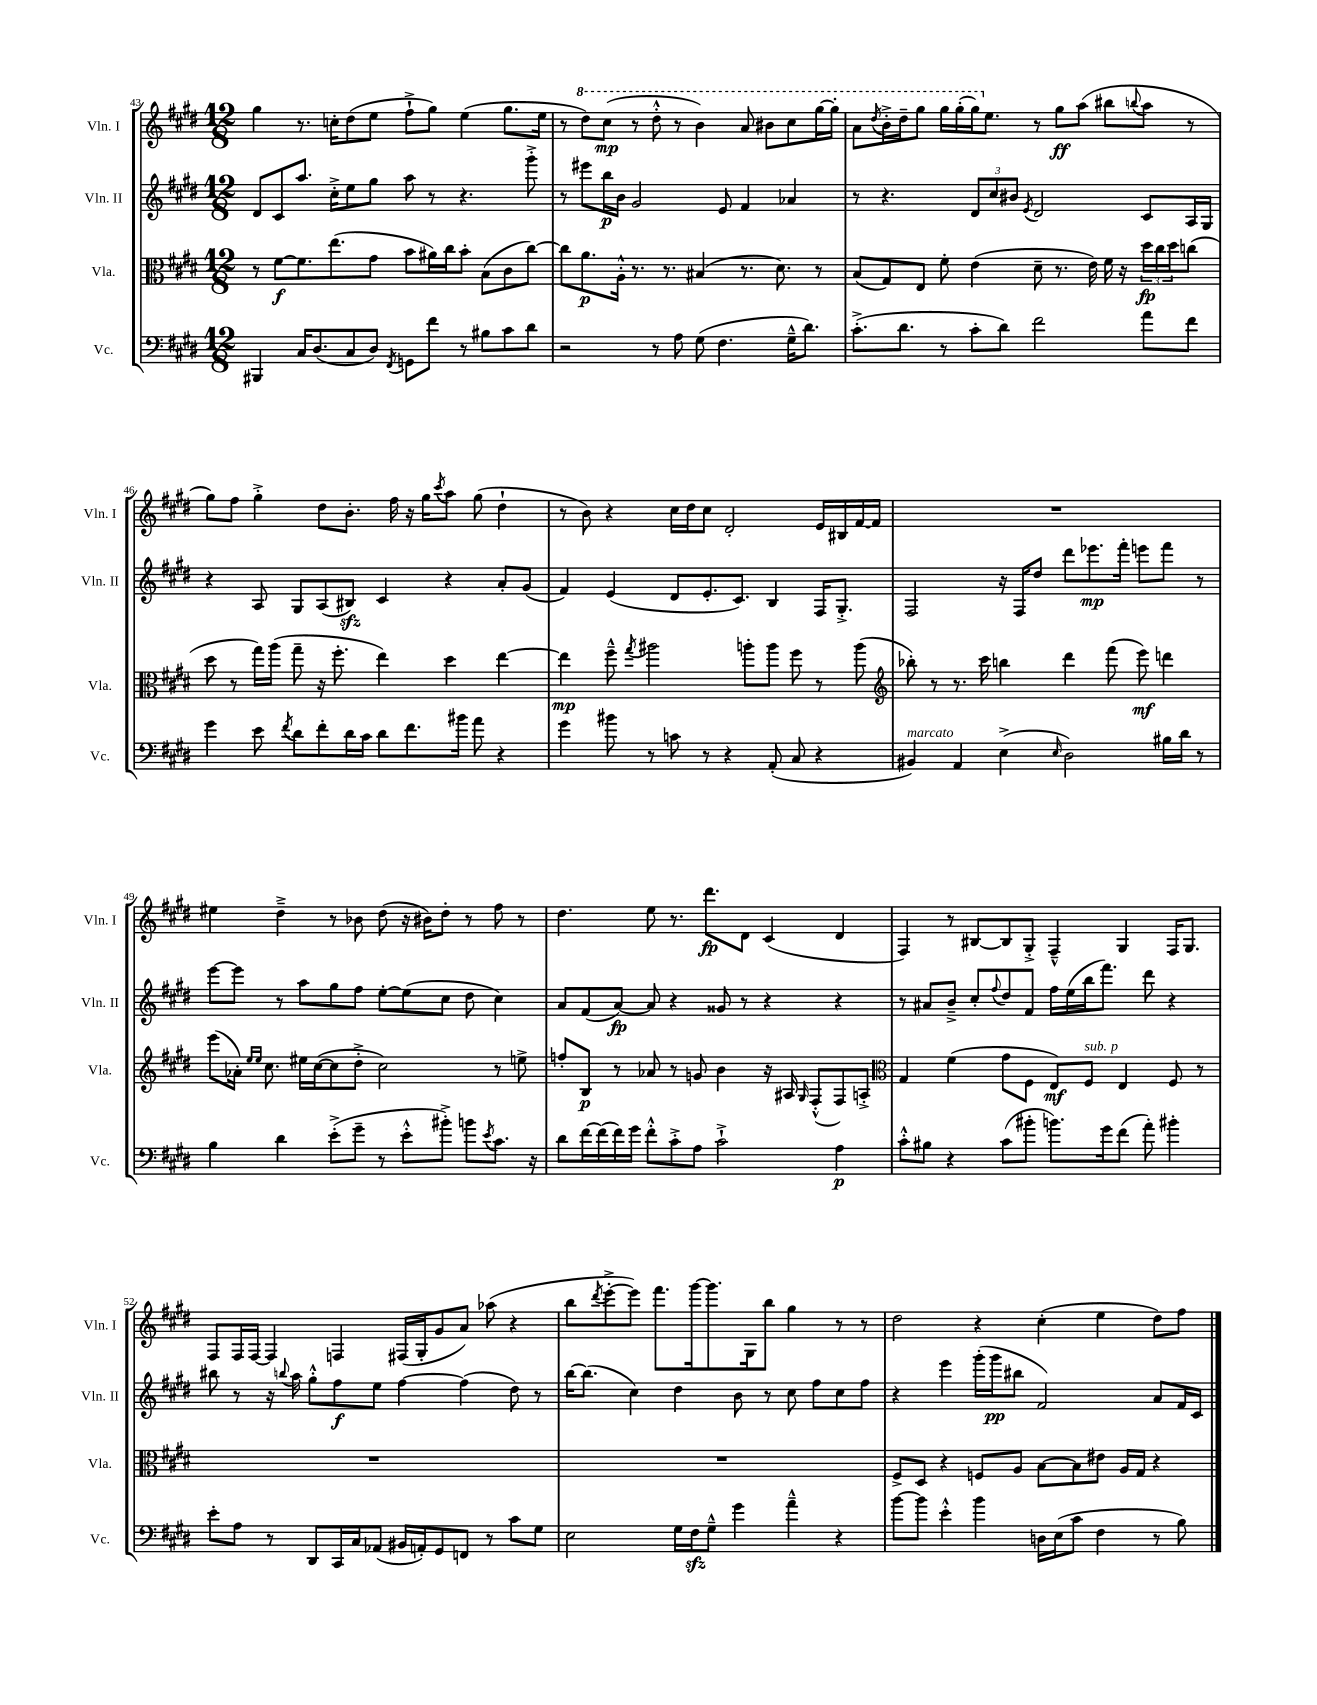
<<
\new StaffGroup <<
\new Staff = "s0" \with { instrumentName = "Vln. I" shortInstrumentName = "Vln. I" } {
    \clef treble \key e \major \numericTimeSignature \time 12/8
    gis''4 r8. c''16-. dis''8( e''8 fis''8-!-> gis''8) e''4( gis''8. e''16 |
    r8 \ottava #1 dis'''8) cis'''8\mp( r8 dis'''8-.-^ r8 b''4) a''8 bis''8 cis'''8 gis'''16~ gis'''16-. |
    a''8 \acciaccatura { dis'''8 } b''16-.-> dis'''16-- gis'''8 gis'''16 gis'''16-.( gis'''16) \ottava #0 e''8. r8 gis''8\ff a''8( bis''8 \appoggiatura { b''8 } a''8 r8 |
    gis''8) fis''8 gis''4-.-> dis''8 b'8.-. fis''16 r16 gis''16 \acciaccatura { cis'''8 } a''8 gis''8( dis''4-! |
    r8 b'8) r4 cis''16 dis''16 cis''8 dis'2-. e'16 bis16 fis'16~ fis'16 |
    R1. |
    eis''4 dis''4---> r8 bes'8 dis''8( r16 bis'16) dis''8-. r8 fis''8 r8 |
    dis''4. e''8 r8. dis'''8.\fp dis'8 cis'4( dis'4 |
    fis4) r8 bis8~ bis8 gis8-.-> fis4---^ gis4 fis16 gis8. |
    fis8 fis16 fis16~ fis4 f4 fis16( gis16-. gis'8 a'8) aes''8( r4 |
    b''8 \acciaccatura { dis'''8 } e'''8~-.-> e'''8) fis'''8. gis'''16~ gis'''8. gis16 b''8 gis''4 r8 r8 |
    dis''2 r4 cis''4-.( e''4 dis''8) fis''8 \bar "|." |
}
\new Staff = "s1" \with { instrumentName = "Vln. II" shortInstrumentName = "Vln. II" } {
    \clef treble \key e \major \numericTimeSignature \time 12/8
    dis'8 cis'8 a''8. cis''16-.-> e''8 gis''8 a''8 r8 r4. gis'''8-.-> |
    r8 eis'''8 b''16\p b'16 gis'2 e'8 fis'4 aes'4 |
    r8 r4. \tuplet 3/2 { dis'8 cis''8 bis'8 } \acciaccatura { e'8 } dis'2 cis'8 a16 gis16 |
    r4 a8 gis8 a8( bis8\sfz) cis'4 r4 a'8-. gis'8( |
    fis'4) e'4( dis'8 e'8.-. cis'8.) b4 fis16 gis8.-.-> |
    fis2 r16 fis16 dis''8 dis'''8 ees'''8.\mp fis'''16-. e'''8 fis'''8 r8 |
    e'''8~ e'''8 r8 a''8 gis''8 fis''8 e''8~-. e''8( cis''8 dis''8 cis''4) |
    a'8 fis'8( a'8~\fp) a'8 r4 gisis'8 r8 r4 r4 |
    r8 ais'8 b'8---> cis''8-. \appoggiatura { fis''8 } dis''8 fis'8 fis''16 e''16( b''16 fis'''8.) dis'''8 r4 |
    bis''8 r8 r16 \appoggiatura { b''8 } a''16 gis''8-.-^ fis''8\f e''8 fis''4~ fis''4( dis''8) r8 |
    b''16~ b''8.( cis''4) dis''4 b'8 r8 cis''8 fis''8 cis''8 fis''8 |
    r4 e'''4 gis'''16-.( gis'''16\pp bis''8 fis'2) a'8 fis'16 cis'16 \bar "|." |
}
\new Staff = "s2" \with { instrumentName = "Vla." shortInstrumentName = "Vla." } {
    \clef alto \key e \major \numericTimeSignature \time 12/8
    r8 fis'8~\f fis'8. e''8.( gis'8 b'8 ais'16) cis''16 b'8-. b8( cis'8 cis''8~) |
    cis''8 a'8.\p a16-.-^ r8. r8. bis4( r8. dis'8.) r8 |
    b8( gis8) e8 fis'8-. e'4( dis'8-- r8. e'16) fis'16 r16 \tuplet 3/2 { dis''16\fp cis''16 dis''16 } c''8( |
    dis''8 r8 gis''16) a''16( gis''8-- r16 fis''8.-. e''4) dis''4 e''4~ |
    e''4\mp fis''8---^ \acciaccatura { gis''8 } ais''2 a''8-. a''8 fis''8 r8 a''8( |
    \clef treble bes''8-.) r8 r8. cis'''16 b''4 dis'''4 fis'''8( e'''8\mf) d'''4 |
    e'''8( aes'16-.) \grace { e''16 e''16 } cis''8. eis''16 cis''16~( cis''8 dis''8-.-> cis''2) r8 e''8-> |
    f''8-. b8\p r8 aes'8 r8 g'8 b'4 r16 ais16 \grace { gis16 } fis8-.-^( fis8) a8-.-> |
    \clef alto gis4 fis'4( gis'8 fis8 e8\mf) fis8^\markup { \italic "sub. p" } e4 fis8 r8 |
    R1. |
    R1. |
    fis8-> dis8 r4 f8 a8 b8~ b8 eis'8 a16 gis16 r4 \bar "|." |
}
\new Staff = "s3" \with { instrumentName = "Vc." shortInstrumentName = "Vc." } {
    \clef bass \key e \major \numericTimeSignature \time 12/8
    bis,,4 cis16 dis8.( cis8 dis8) \acciaccatura { fis,8 } g,8 fis'8 r8 bis8 cis'8 dis'8 |
    r2 r8 a8 gis8( fis4. gis16---^ dis'8.) |
    cis'8.-.->( dis'8. r8 cis'8-. dis'8) fis'2 a'8 fis'8 |
    gis'4 e'8 \acciaccatura { fis'8 } dis'8 fis'8-. dis'16 cis'16 dis'8 fis'8. bis'16 a'8 r4 |
    gis'4 bis'8 r8 c'8 r8 r4 a,8-.( cis8 r4 |
    bis,4^\markup { \italic "marcato" }) a,4 e4->( \grace { e16 } dis2) bis16 dis'16 r8 |
    b4 dis'4 e'8-.->( gis'8-- r8 e'8-.-^ bis'8-.->) b'8 \acciaccatura { e'8 } cis'8. r16 |
    dis'8 fis'16~ fis'16( fis'16) gis'16 fis'8-.-^ cis'8-.-> a8 cis'2-!-> a4\p |
    cis'8-.-^ bis8 r4 cis'8( bis'8-. b'8.) gis'16 fis'8( a'8-.) bis'4-. |
    e'8-. a8 r8 dis,8 cis,16 cis16 aes,8( bis,16 a,16-.) gis,8 f,8 r8 cis'8 gis8 |
    e2 gis16 fis16\sfz gis8---^ gis'4 a'4---^ r4 |
    b'8~ b'8 e'4-.-^ b'4 d16 e16( cis'8 fis4 r8 b8) \bar "|." |
}
>>
>>
\layout { \context { \Score currentBarNumber = #43 } }
